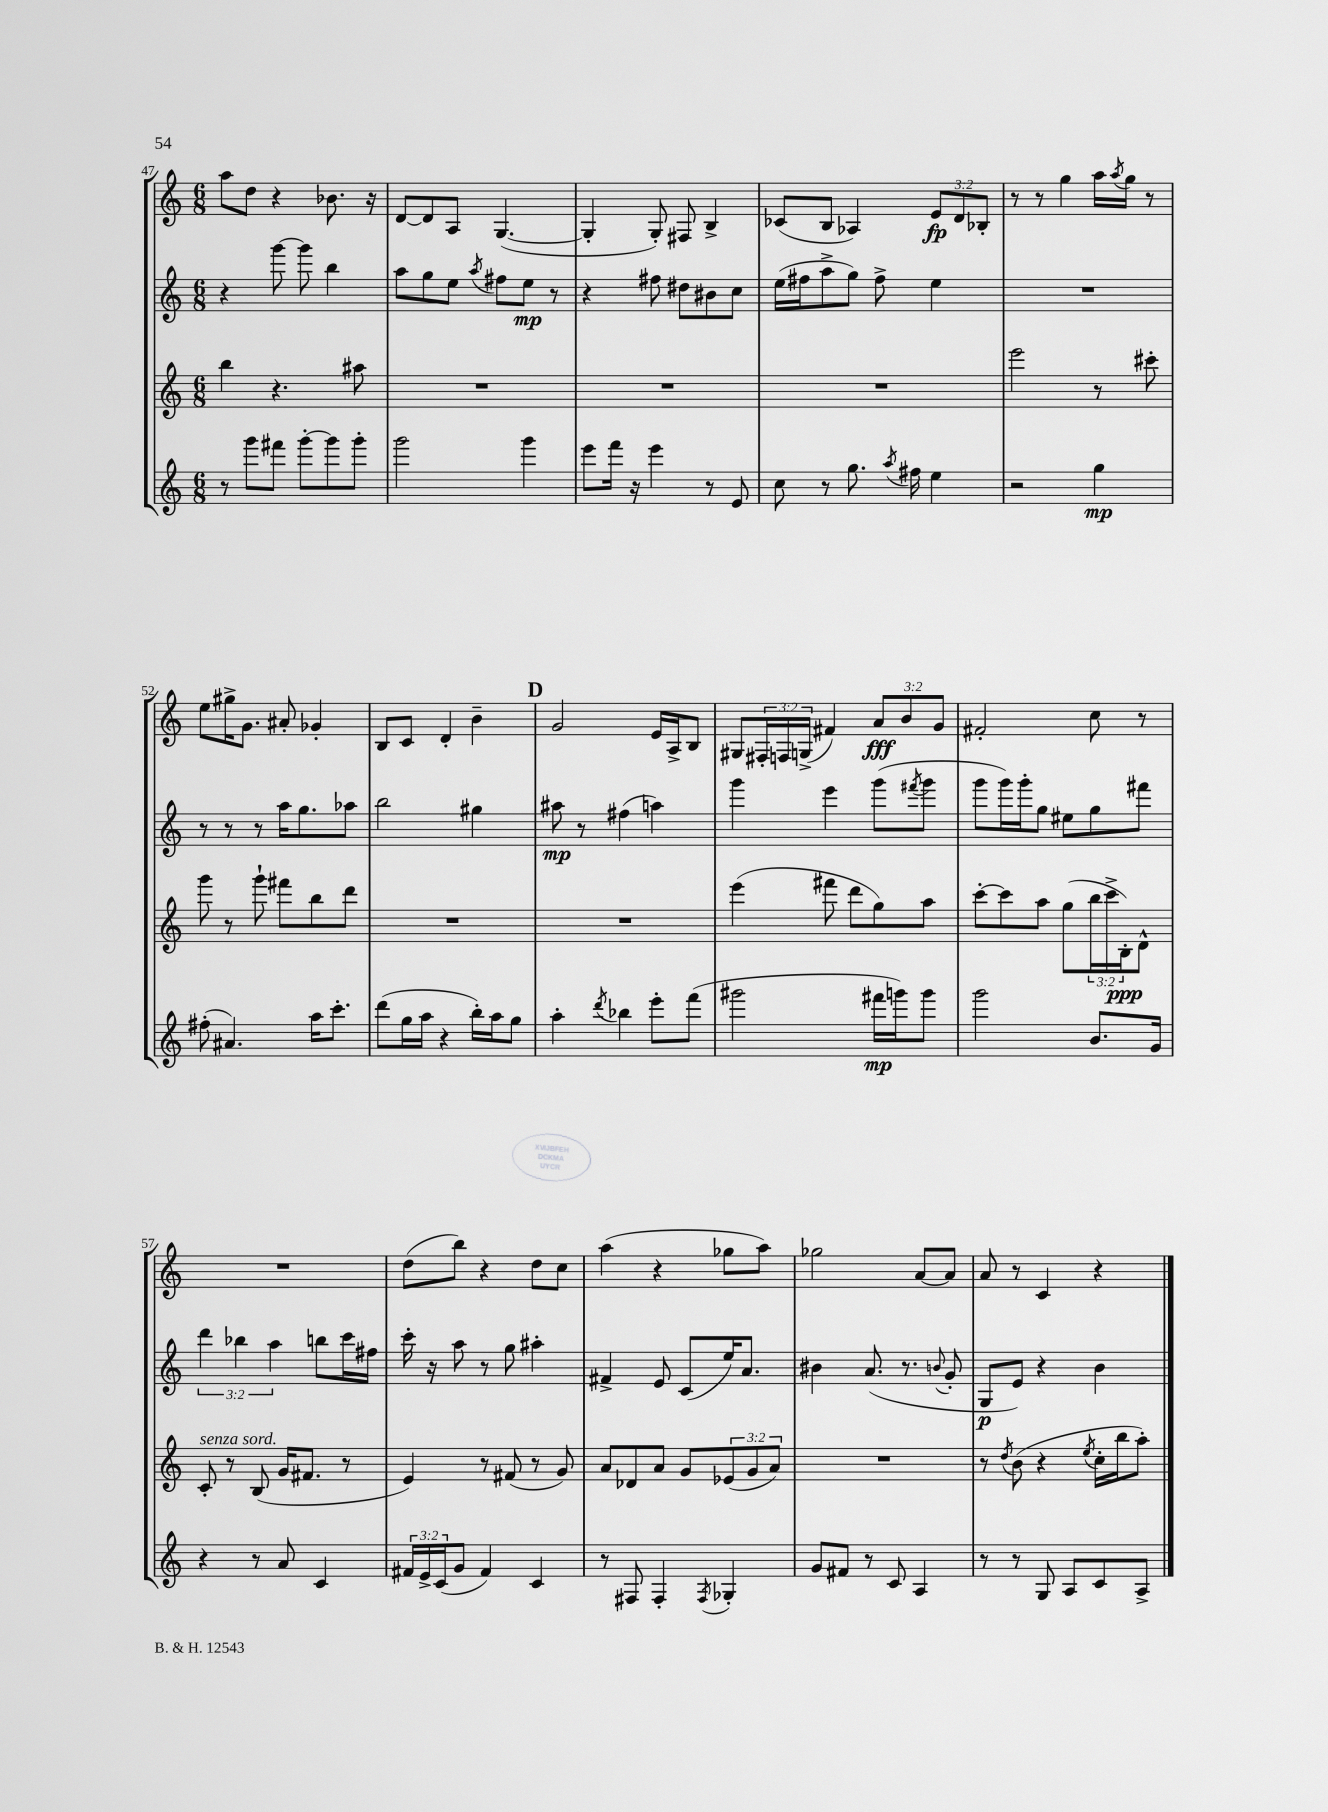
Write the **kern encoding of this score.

**kern	**kern	**kern	**kern
*staff4	*staff3	*staff2	*staff1
*clefG2	*clefG2	*clefG2	*clefG2
*k[]	*k[]	*k[]	*k[]
*M6/8	*M6/8	*M6/8	*M6/8
8r	4bb	4r	8aa
8ggg	.	.	8dd
8fff#	4.r	[8ggg	4r
[8ggg'	.	8ggg]	.
8ggg]	.	4bb	8.b-
8ggg'	8aa#	.	.
.	.	.	16r
=	=	=	=
2ggg	2.r	8aa	[8d
.	.	8gg	8d]
.	.	8ee	8A
.	.	8qaa	.
.	.	8ff#	([4.G
4ggg	.	8ee	.
.	.	8r	.
=	=	=	=
8eee	2.r	4r	4G']
16fff	.	.	.
16r	.	.	.
4eee	.	8ff#	8G')
.	.	8dd#	8F#
8r	.	8b#	4B^
8e	.	8cc	.
=	=	=	=
8cc	2.r	(16ee	(8c-
.	.	16ff#	.
8r	.	8aa^	8B
8.gg	.	8gg)	4A-)
.	.	8ff#^	.
8qaa	.	.	.
16ff#	.	.	.
4ee	.	4ee	12e
.	.	.	12d
.	.	.	12B-'
=	=	=	=
2r	2eee	2.r	8r
.	.	.	8r
.	.	.	4gg
4gg	8r	.	16aa
.	.	.	8qaa
.	.	.	16gg
.	8ccc#'	.	8r
=	=	=	=
(8ff#'	8ggg	8r	8ee
4.a#)	8r	8r	16gg#^
.	.	.	8.g
.	8ggg`	8r	.
.	8fff#	16aa	8a#'
.	.	8.gg	.
16aa	8bb	.	4g-'
8.ccc'	.	.	.
.	8ddd	8aa-	.
=	=	=	=
(8ddd	2.r	2bb	8B
16gg	.	.	8c
16aa	.	.	.
4r	.	.	4d'
16bb')	.	4gg#	4b~
16aa	.	.	.
8gg	.	.	.
=	=	=	=
4aa'	2.r	8aa#	2g
.	.	8r	.
8qddd	.	.	.
4bb-	.	(4ff#	.
8eee'	.	4aa)	16e
.	.	.	16A^
(8fff	.	.	8B
=	=	=	=
2ggg#	(4eee	4ggg	8G#
.	.	.	24F#'
.	.	.	24F
.	.	.	(24G^
.	8fff#	4eee	4f#)
.	8ddd	.	.
16fff#	8gg)	(8ggg	12a
16ggg)	.	.	.
.	.	.	12b
.	.	8qfff#	.
8ggg	8aa	8ggg	.
.	.	.	12g
=	=	=	=
2ggg	[8ccc'	8ggg	2f#'
.	8ccc]	16ggg)	.
.	.	16ggg'	.
.	8aa	8gg	.
.	(8gg	8ee#	.
8.b	24bb	8gg	8cc
.	24ccc^	.	.
.	24B')	.	.
.	8d^^	8fff#	8r
16g	.	.	.
=	=	=	=
4r	8c'	6ddd	2.r
.	8r	.	.
.	.	6bb-	.
8r	(8B	.	.
.	.	6aa	.
8a	16g	.	.
.	8.f#	.	.
4c	.	8bb	.
.	8r	16ccc	.
.	.	16ff#	.
=	=	=	=
24f#	4e)	16ccc'	(8dd
24e^	.	.	.
.	.	16r	.
(24c	.	.	.
8g	.	8aa	8bb)
4f#)	8r	8r	4r
.	(8f#	8gg	.
4c	8r	4aa#'	8dd
.	8g)	.	8cc
=	=	=	=
8r	8a	4f#^	(4aa
8F#	8d-	.	.
4F#'	8a	8e	4r
.	8g	(8c	.
8qF#	.	.	.
4G-'	(12e-	16ee)	8gg-
.	.	8.a	.
.	12g	.	.
.	.	.	8aa)
.	12a)	.	.
=	=	=	=
8g	2.r	4b#	2gg-
8f#	.	.	.
8r	.	(8.a	.
8c	.	.	.
.	.	8.r	.
4A	.	.	[8a
.	.	8qqb	.
.	.	8g'	8a]
=	=	=	=
8r	8r	8G	8a
.	8qdd	.	.
8r	(8b	8e)	8r
8G	4r	4r	4c
8A	.	.	.
.	8qee	.	.
8c	16cc'	4b	4r
.	16bb	.	.
8A^	8aa')	.	.
==	==	==	==
*-	*-	*-	*-
